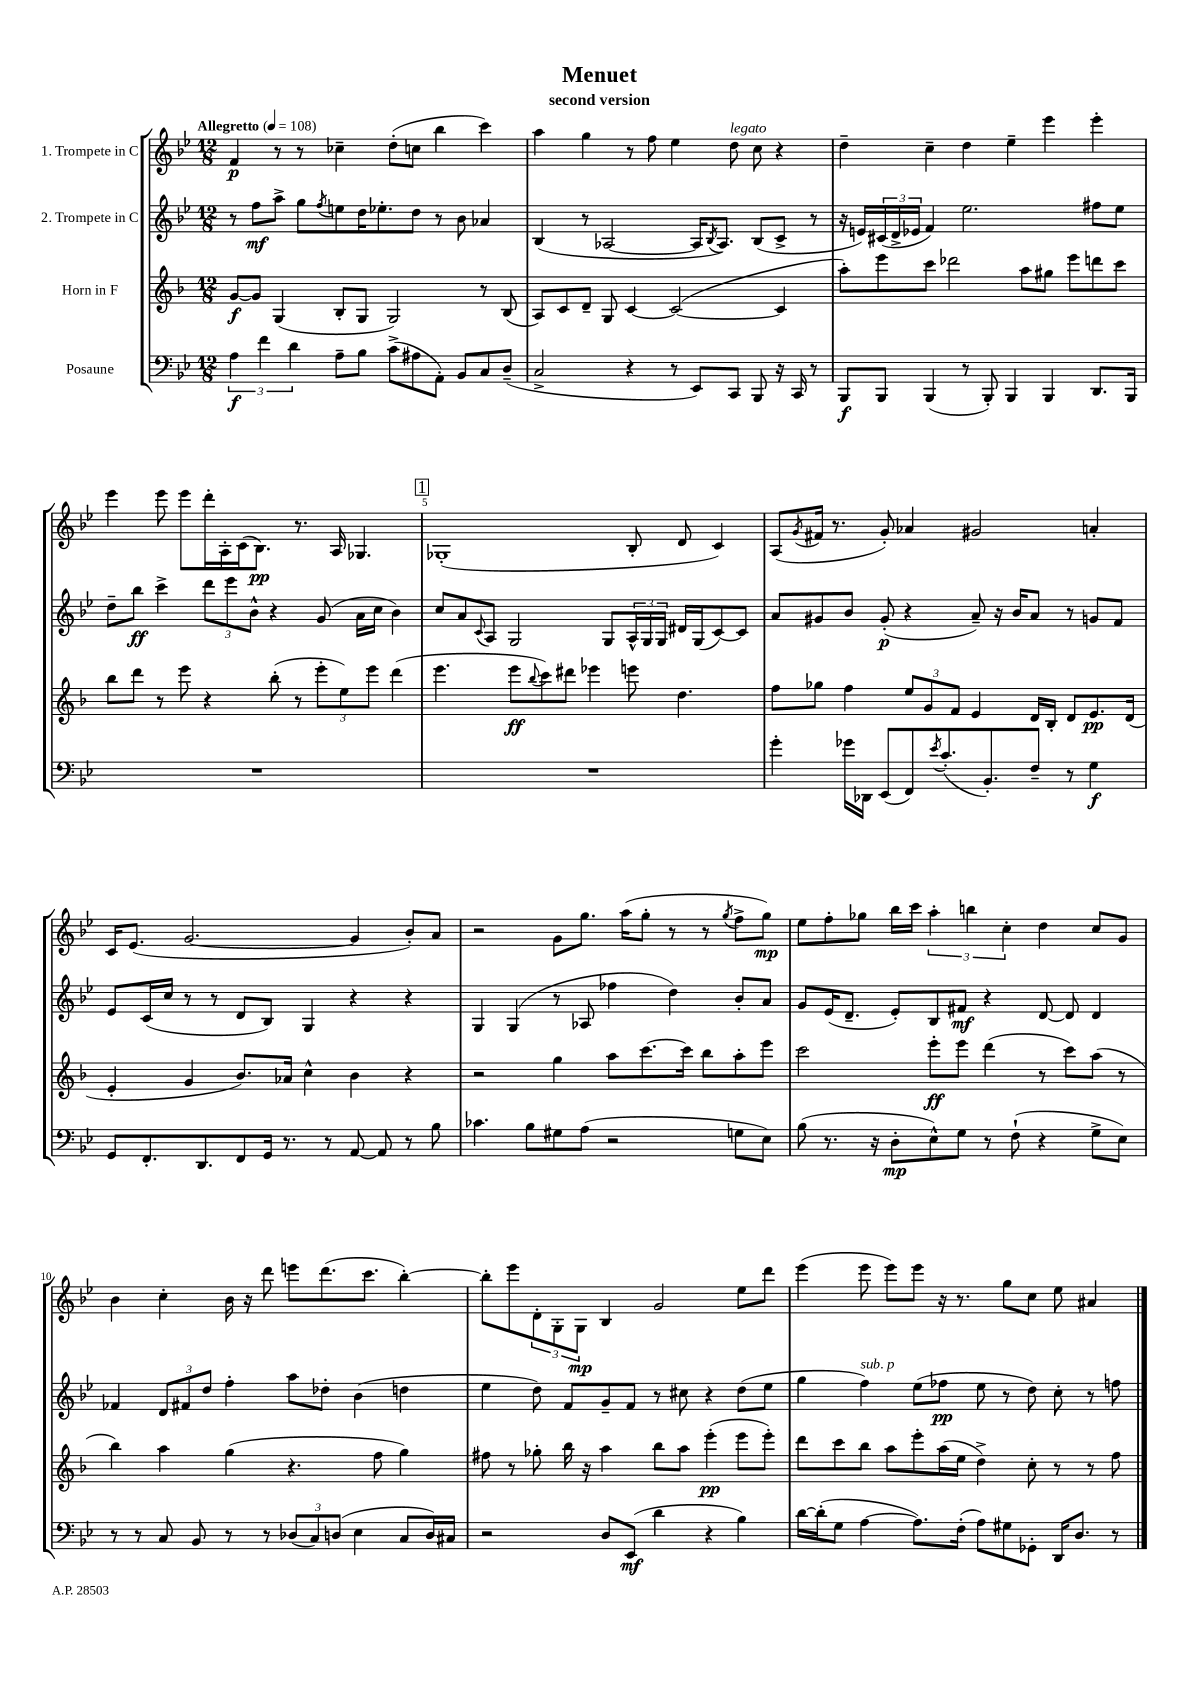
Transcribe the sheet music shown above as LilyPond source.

\header { title = "Menuet" subtitle = "second version" }
<<
\new StaffGroup <<
\new Staff = "s0" \with { instrumentName = "1. Trompete in C" } {
    \clef treble \key bes \major \numericTimeSignature \time 12/8 \tempo "Allegretto" 4 = 108
    f'4\p r8 r8 ces''4-- d''8-.( c''8 bes''4 c'''4) |
    a''4 g''4 r8 f''8 ees''4 d''8^\markup { \italic "legato" } c''8 r4 |
    d''4-- c''4-- d''4 ees''4-- ees'''4 ees'''4-. |
    ees'''4 ees'''8 ees'''8 d'''16-. a16-. c'16( bes8.\pp) r8. a16 ges4. |
    \mark \markup { \box "1" } ges1-.( bes8-. d'8 c'4) |
    a8( \acciaccatura { g'8 } fis'16 r8. g'8-.) aes'4 gis'2 a'4-. |
    c'16 ees'8.( g'2.~ g'4 bes'8-.) a'8 |
    r2 g'8 g''8. a''16( g''8-. r8 r8 \acciaccatura { g''8 } f''8-> g''8\mp) |
    ees''8 f''8-. ges''8 bes''16 c'''16 \tuplet 3/2 { a''4-. b''4 c''4-. } d''4 c''8 g'8 |
    bes'4 c''4-. bes'16 r16 d'''8 e'''8 d'''8.( c'''8. bes''4~-.) |
    bes''8-. ees'''8 \tuplet 3/2 { d'8-. g8-. g8\mp } bes4 g'2 ees''8 d'''8 |
    ees'''4( ees'''8 ees'''8) ees'''8 r16 r8. g''8 c''8 ees''8 ais'4 \bar "|." |
}
\new Staff = "s1" \with { instrumentName = "2. Trompete in C" } {
    \clef treble \key bes \major \numericTimeSignature \time 12/8
    r8 f''8\mf a''8-> g''8 \acciaccatura { f''8 } e''8 d''16 ees''8.-. d''8 r8 bes'8 aes'4 |
    bes4( r8 aes2~ aes16 \acciaccatura { bes8 } aes8.) bes8( c'8-> r8 |
    r16 e'16) \tuplet 3/2 { cis'16( d'16-> ees'16 } f'4) ees''2. fis''8 ees''8 |
    d''8-- bes''8\ff c'''4-> \tuplet 3/2 { d'''8 ees'''8 bes'8-^ } r4 g'8( a'16 c''16 bes'4) |
    \mark \markup { \box "1" } c''8 a'8 \appoggiatura { c'8 } a8 g2 g8 \tuplet 3/2 { a16-^ g16 g16 } dis'16 g16( c'8~) c'8 |
    a'8 gis'8 bes'8 gis'8-.\p( r4 a'8--) r16 bes'16 a'8 r8 g'8 f'8 |
    ees'8 c'16( c''16 r8 r8 d'8 bes8) g4 r4 r4 |
    g4 g4( r8 aes8 fes''4 d''4) bes'8-. a'8 |
    g'8 ees'16( d'8.-- ees'8-.) bes8 fis'8\mf r4 d'8~ d'8 d'4 |
    fes'4 \tuplet 3/2 { d'8 fis'8 d''8 } f''4-. a''8 des''8-. bes'4( d''4 |
    ees''4 d''8) f'8 g'8-- f'8 r8 cis''8 r4 d''8( ees''8 |
    g''4 f''4^\markup { \italic "sub. p" }) ees''8( fes''8\pp ees''8 r8 d''8) c''8-. r8 f''8 \bar "|." |
}
\new Staff = "s2" \with { instrumentName = "Horn in F" } {
    \clef treble \key f \major \numericTimeSignature \time 12/8
    g'8~\f g'8 g4( bes8-. g8 g2) r8 bes8( |
    a8) c'8 d'8-- g8 c'4~ c'2~( c'4 |
    a''8-.) e'''8 c'''8 des'''2 a''8 gis''8 e'''8 d'''8 c'''8 |
    bes''8 d'''8 r8 e'''8 r4 bes''8-.( r8 \tuplet 3/2 { e'''8-. e''8) e'''8 } d'''4( |
    \mark \markup { \box "1" } e'''4. e'''8\ff \appoggiatura { bes''8 } c'''8) dis'''8 ees'''4 e'''8 d''4. |
    f''8 ges''8 f''4 \tuplet 3/2 { e''8 g'8 f'8 } e'4 d'16 bes16-. d'8 e'8.\pp d'16( |
    e'4-. g'4 bes'8.) aes'16 c''4-^ bes'4 r4 |
    r2 g''4 a''8 c'''8.~ c'''16 bes''8 a''8-. e'''8 |
    c'''2 e'''8-.\ff e'''8 d'''4( r8 c'''8) a''8( r8 |
    bes''4) a''4 g''4( r4. f''8 g''4) |
    fis''8 r8 ges''8-. bes''16 r16 a''4 bes''8 a''8 e'''4-.\pp( e'''8 e'''8-.) |
    d'''8 c'''8 bes''8 a''8 e'''8-. a''16( e''16 d''4->) c''8-. r8 r8 f''8 \bar "|." |
}
\new Staff = "s3" \with { instrumentName = "Posaune" } {
    \clef bass \key bes \major \numericTimeSignature \time 12/8
    \tuplet 3/2 { a4\f f'4 d'4 } a8-- bes8 c'8->( ais8 a,8-.) bes,8 c8 d8--( |
    c2-> r4 r8 ees,8) c,8 bes,,8 r16 c,16 r8 |
    bes,,8\f bes,,8 bes,,4( r8 bes,,8-.) bes,,4 bes,,4 d,8. bes,,16 |
    R1. |
    \mark \markup { \box "1" } R1. |
    g'4-. ges'16 des,16 ees,8( f,8) \acciaccatura { ees'8 } c'8.-.( bes,8.-.) f8-- r8 g4\f |
    g,8 f,8.-. d,8. f,8 g,16 r8. r8 a,8~ a,8 r8 bes8 |
    ces'4. bes8 gis8 a8( r2 g8 ees8) |
    bes8( r8. r16 d8-.\mp ees8-^) g8 r8 f8-!( r4 g8-> ees8) |
    r8 r8 c8 bes,8 r8 r8 \tuplet 3/2 { des8( c8) d8( } ees4 c8 d16) cis16 |
    r2 d8 ees,8\mf( d'4 r4 bes4) |
    d'16~ d'16-.( g8 a4~ a8.) f16-.( a8) gis8 ges,8-. d,16 d8. r8 \bar "|." |
}
>>
>>
\layout { \context { \Score \override BarNumber.break-visibility = ##(#f #t #t) barNumberVisibility = #(every-nth-bar-number-visible 5) } }
